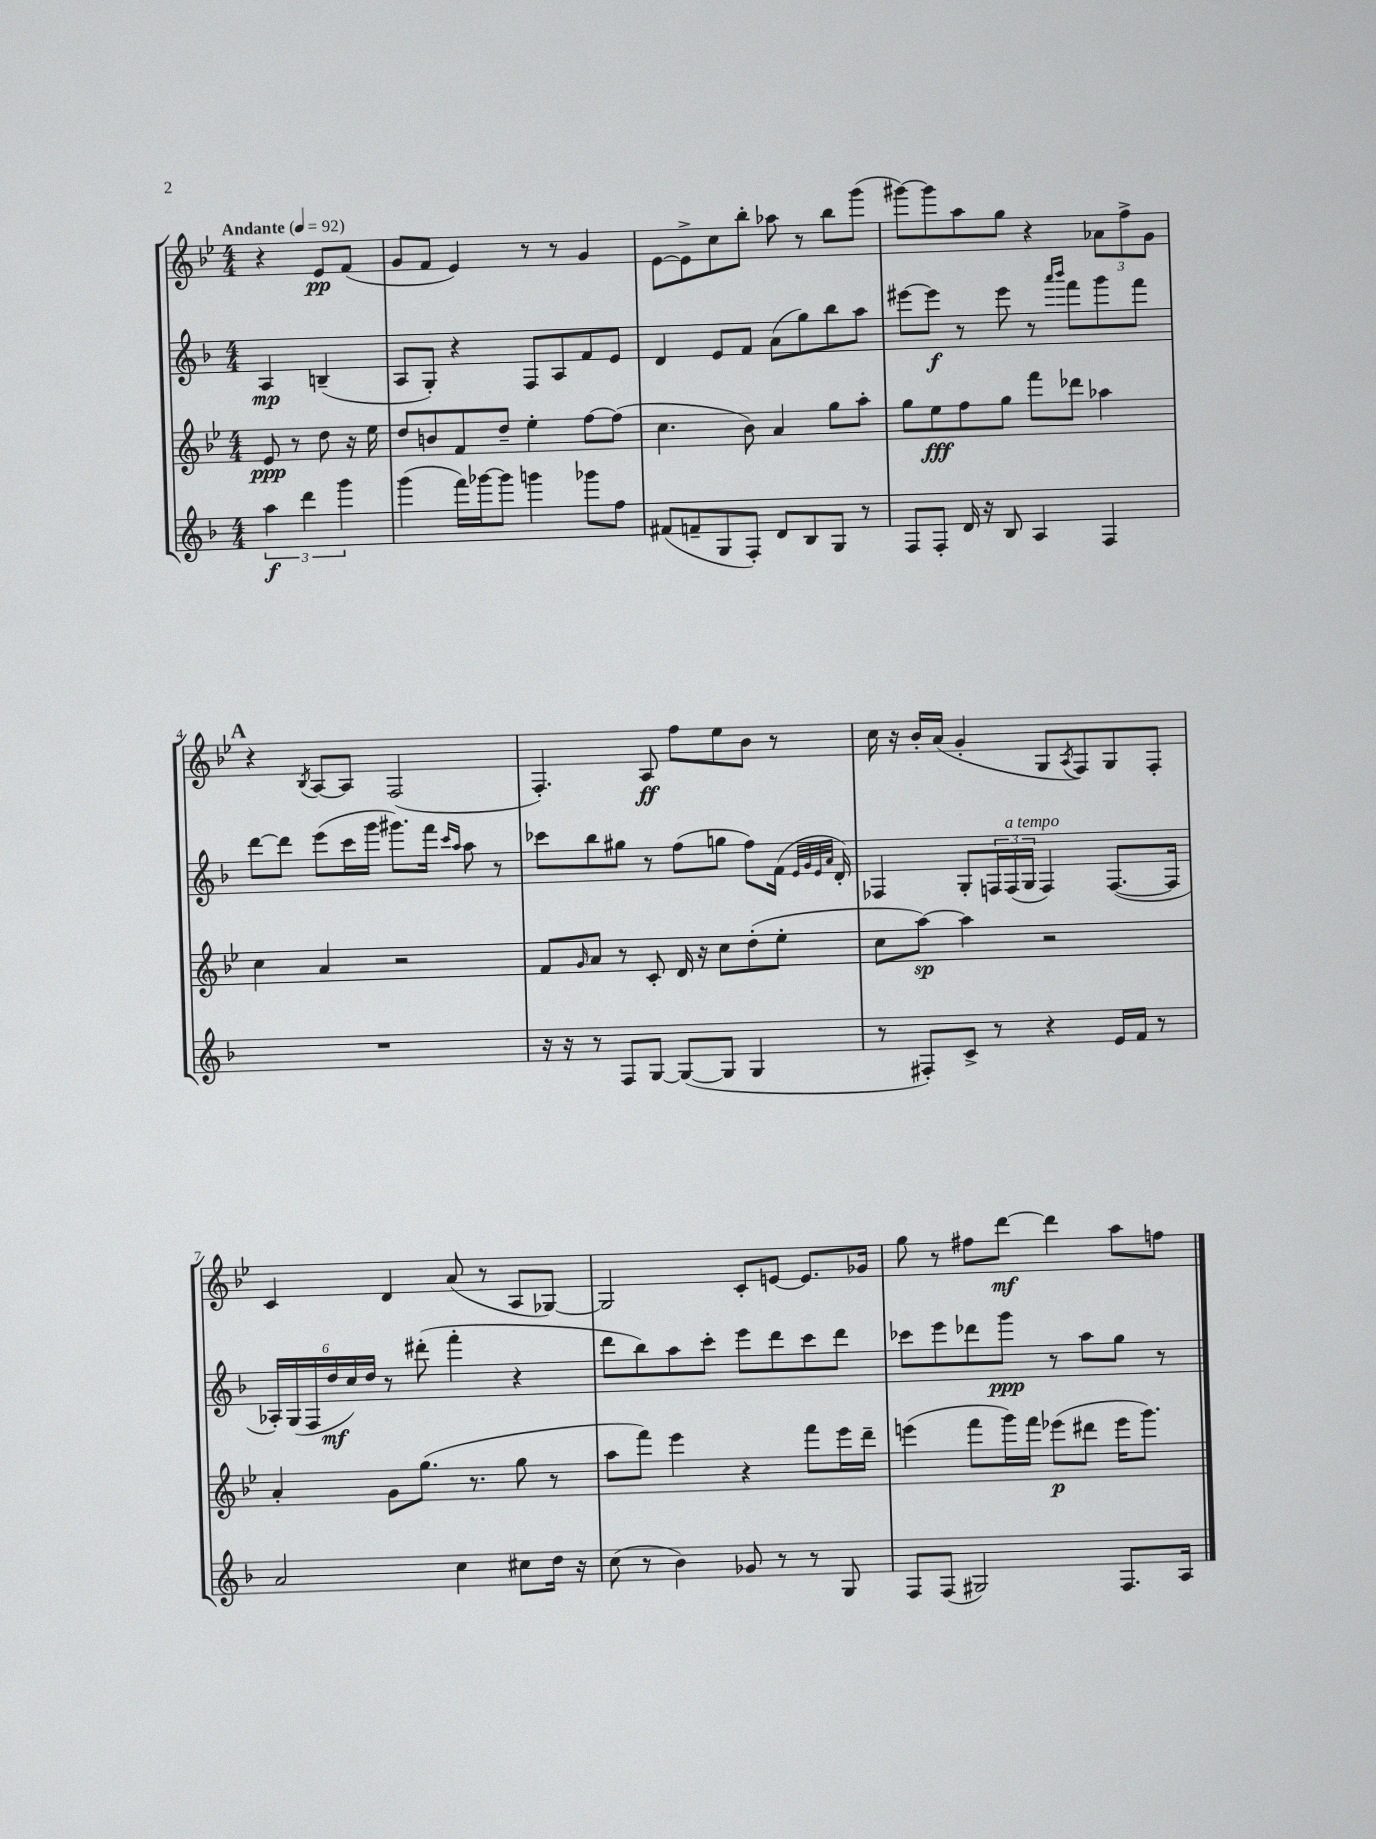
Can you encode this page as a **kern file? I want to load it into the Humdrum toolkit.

**kern	**dynam	**kern	**dynam	**kern	**dynam	**kern	**dynam
*part4	*part4	*part3	*part3	*part2	*part2	*part1	*part1
*staff4	*staff4	*staff3	*staff3	*staff2	*staff2	*staff1	*staff1
*clefG2	*	*clefG2	*	*clefG2	*	*clefG2	*
*k[b-]	*	*k[b-e-]	*	*k[b-]	*	*k[b-e-]	*
*M4/4	*	*M4/4	*	*M4/4	*	*M4/4	*
*MM92	*	*MM92	*	*MM92	*	*MM92	*
=	=	=	=	=	=	=	=
!	!	!	!	!	!	!LO:TX:a:B:t=Andante	!
6aa\	f	8e-/	ppp	4A/	mp	4r	.
.	.	8r	.	.	.	.	.
6ddd\	.	.	.	.	.	.	.
.	.	8dd\	.	(4Bn~/	.	8e-/L	pp
6ggg\	.	.	.	.	.	.	.
.	.	16r	.	.	.	(8f/J	.
.	.	16ee-\	.	.	.	.	.
=1	=1	=1	=1	=1	=1	=1	=1
(4ggg\	.	8dd/L	.	8A/L	.	8g/L	.
.	.	8bn/	.	8G'/J)	.	8f/J	.
16fff\LL)	.	8f/	.	4r	.	4e-/)	.
[16ggg-X\J	.	.	.	.	.	.	.
8ggg-\J]	.	8dd~/J	.	.	.	.	.
4gggn\	.	4ee-'\	.	8F/L	.	8r	.
.	.	.	.	8A/	.	8r	.
8ggg-X\L	.	[8ff\L	.	8f/	.	4g/	.
8ff\J	.	(8ff\J]	.	8e/J	.	.	.
=2	=2	=2	=2	=2	=2	=2	=2
(8f#X/L	.	4.cc\	.	4d/	.	[8e-\L	.
8fn~/	.	.	.	.	.	8e-^\]	.
8G/	.	.	.	8e/L	.	8cc\	.
8F'/J)	.	8b-\)	.	8f/J	.	8bb-'\J	.
8d/L	.	4a/	.	(8a\L	.	8aa-X\	.
8B-/	.	.	.	8gg\)	.	8r	.
8G/J	.	8gg\L	.	8bb-\	.	8bb-\L	.
8r	.	8aa'\J	.	8aa\J	.	(8ggg\J	.
=3	=3	=3	=3	=3	=3	=3	=3
8F/L	.	8gg\L	.	[8eee#X\L	.	[8ggg#X\L)	.
8F'/J	.	8ee-\	fff	8eee#\J]	f	8ggg#\]	.
16d/	.	8ff\	.	8r	.	8aa\	.
16r	.	.	.	.	.	.	.
8B-/	.	8gg\J	.	8eee#\	.	8gg\J	.
4A/	.	8fff\L	.	8r	.	4r	.
.	.	.	.	16qqaaa/LL	.	.	.
.	.	.	.	16qqbbb-/JJ	.	.	.
.	.	8ddd-X\J	.	8fff\L	.	.	.
4F/	.	4aa-X\	.	8ggg\	.	12a-X\L	.
.	.	.	.	.	.	12ff^\	.
.	.	.	.	8fff\J	.	.	.
.	.	.	.	.	.	12g\J	.
!!LO:LB:g=z
!!LO:REH:place=s1:t=A
=4	=4	=4	=4	=4	=4	=4	=4
1r	.	4cc\	.	[8ddd\L	.	4r	.
.	.	.	.	8ddd\J]	.	.	.
.	.	.	.	.	.	8qB-/	.
.	.	4a/	.	(8eee\L	.	[8A/L	.
.	.	.	.	16ccc\L	.	8A/J]	.
.	.	.	.	16ggg\JJ	.	.	.
.	.	2r	.	8.ggg#X\L)	.	(2F/	.
.	.	.	.	16fff\Jk	.	.	.
.	.	.	.	16qqccc/LL	.	.	.
.	.	.	.	16qqaa/JJ	.	.	.
.	.	.	.	8aa\	.	.	.
.	.	.	.	8r	.	.	.
=5	=5	=5	=5	=5	=5	=5	=5
16r	.	8f/L	.	8ccc-X\L	.	4.F'/)	.
16r	.	.	.	.	.	.	.
.	.	16qqg/	.	.	.	.	.
8r	.	8a/J	.	8bb-\	.	.	.
8F/L	.	8r	.	8gg#X\J	.	.	.
[8G/J	.	8c'/	.	8r	.	8A/	ff
(8G/L_	.	16d/	.	(8ff\L	.	8ff\L	.
.	.	16r	.	.	.	.	.
8G/J]	.	8cc\L	.	8ggn\J	.	8ee-\	.
4G/	.	(8dd'\	.	8ff\L)	.	8b-\J	.
.	.	8ee-'\J	.	(16f\Jk	.	8r	.
.	.	.	.	32qqe/LLL	.	.	.
.	.	.	.	32qqg/	.	.	.
.	.	.	.	32qqe/	.	.	.
.	.	.	.	32qqa/JJJ	.	.	.
.	.	.	.	16d'/)	.	.	.
=6	=6	=6	=6	=6	=6	=6	=6
8r	.	8cc\L	.	4F-X/	.	16cc\	.
.	.	.	.	.	.	16r	.
8F#X'/L)	.	[8aa\J)	sp	.	.	16b-'/LL	.
.	.	.	.	.	.	(16a/JJ	.
8c^/J	.	4aa\]	.	8G'/L	.	4g'/	.
8r	.	.	.	24Fn/L	.	.	.
!	!	!	!	!LO:TX:a:i:t=a tempo	!	!	!
.	.	.	.	(24F/	.	.	.
.	.	.	.	24G/JJ	.	.	.
4r	.	2r	.	4F/)	.	8G/L	.
.	.	.	.	.	.	8qA/	.
.	.	.	.	.	.	8F/)	.
16e/LL	.	.	.	([8.F/L	.	8G/	.
16f/JJ	.	.	.	.	.	.	.
8r	.	.	.	.	.	8F'/J	.
.	.	.	.	16F/Jk]	.	.	.
!!LO:LB:g=z
=7	=7	=7	=7	=7	=7	=7	=7
2a/	.	4a'/	.	24A-X'/LL)	.	4c/	.
.	.	.	.	(24G/	.	.	.
.	.	.	.	24F/	.	.	.
.	.	.	.	24dd/	mf	.	.
.	.	.	.	24cc/)	.	.	.
.	.	.	.	24dd/JJ	.	.	.
.	.	8g\L	.	8r	.	4d/	.
.	.	(8.gg\J	.	(8ddd#X'\	.	.	.
4cc\	.	.	.	4fff'\	.	(8a/	.
.	.	8.r	.	.	.	.	.
.	.	.	.	.	.	8r	.
8cc#X\L	.	8gg\	.	4r	.	8A/L	.
16dd\Jk	.	8r	.	.	.	[8G-X/J)	.
16r	.	.	.	.	.	.	.
=8	=8	=8	=8	=8	=8	=8	=8
(8cc\	.	8aa\L	.	8ddd\L	.	2G-/]	.
8r	.	8fff\J)	.	8bb-\)	.	.	.
4b-\)	.	4eee-\	.	8aa\	.	.	.
.	.	.	.	8ccc'\J	.	.	.
8g-X/	.	4r	.	8eee\L	.	8c'/L	.
8r	.	.	.	8ddd\	.	[8en/J	.
8r	.	8fff\L	.	8ccc\	.	8.e/L]	.
8G/	.	16eee-\L	.	8ddd\J	.	.	.
.	.	16ddd~\JJ	.	.	.	16g-X/Jk	.
=9	=9	=9	=9	=9	=9	=9	=9
8F/L	.	(4eeen\	.	8ccc-X\L	.	8gg\	.
(8F/J	.	.	.	8eee\	.	8r	.
2G#X/)	.	8fff\L	.	8ddd-X\	.	8ff#X\L	.
.	.	16ggg\L)	.	8ggg\J	ppp	[8ddd\J	mf
.	.	16fff\JJ	.	.	.	.	.
.	.	(8eee-X\L	p	8r	.	4ddd\]	.
.	.	8ddd#X\J	.	8aa\L	.	.	.
8.F/L	.	16eee-\KL	.	8gg\J	.	8aa\L	.
.	.	8.ggg\J)	.	.	.	.	.
.	.	.	.	8r	.	8ffn\J	.
16A/Jk	.	.	.	.	.	.	.
==	==	==	==	==	==	==	==
*-	*-	*-	*-	*-	*-	*-	*-
